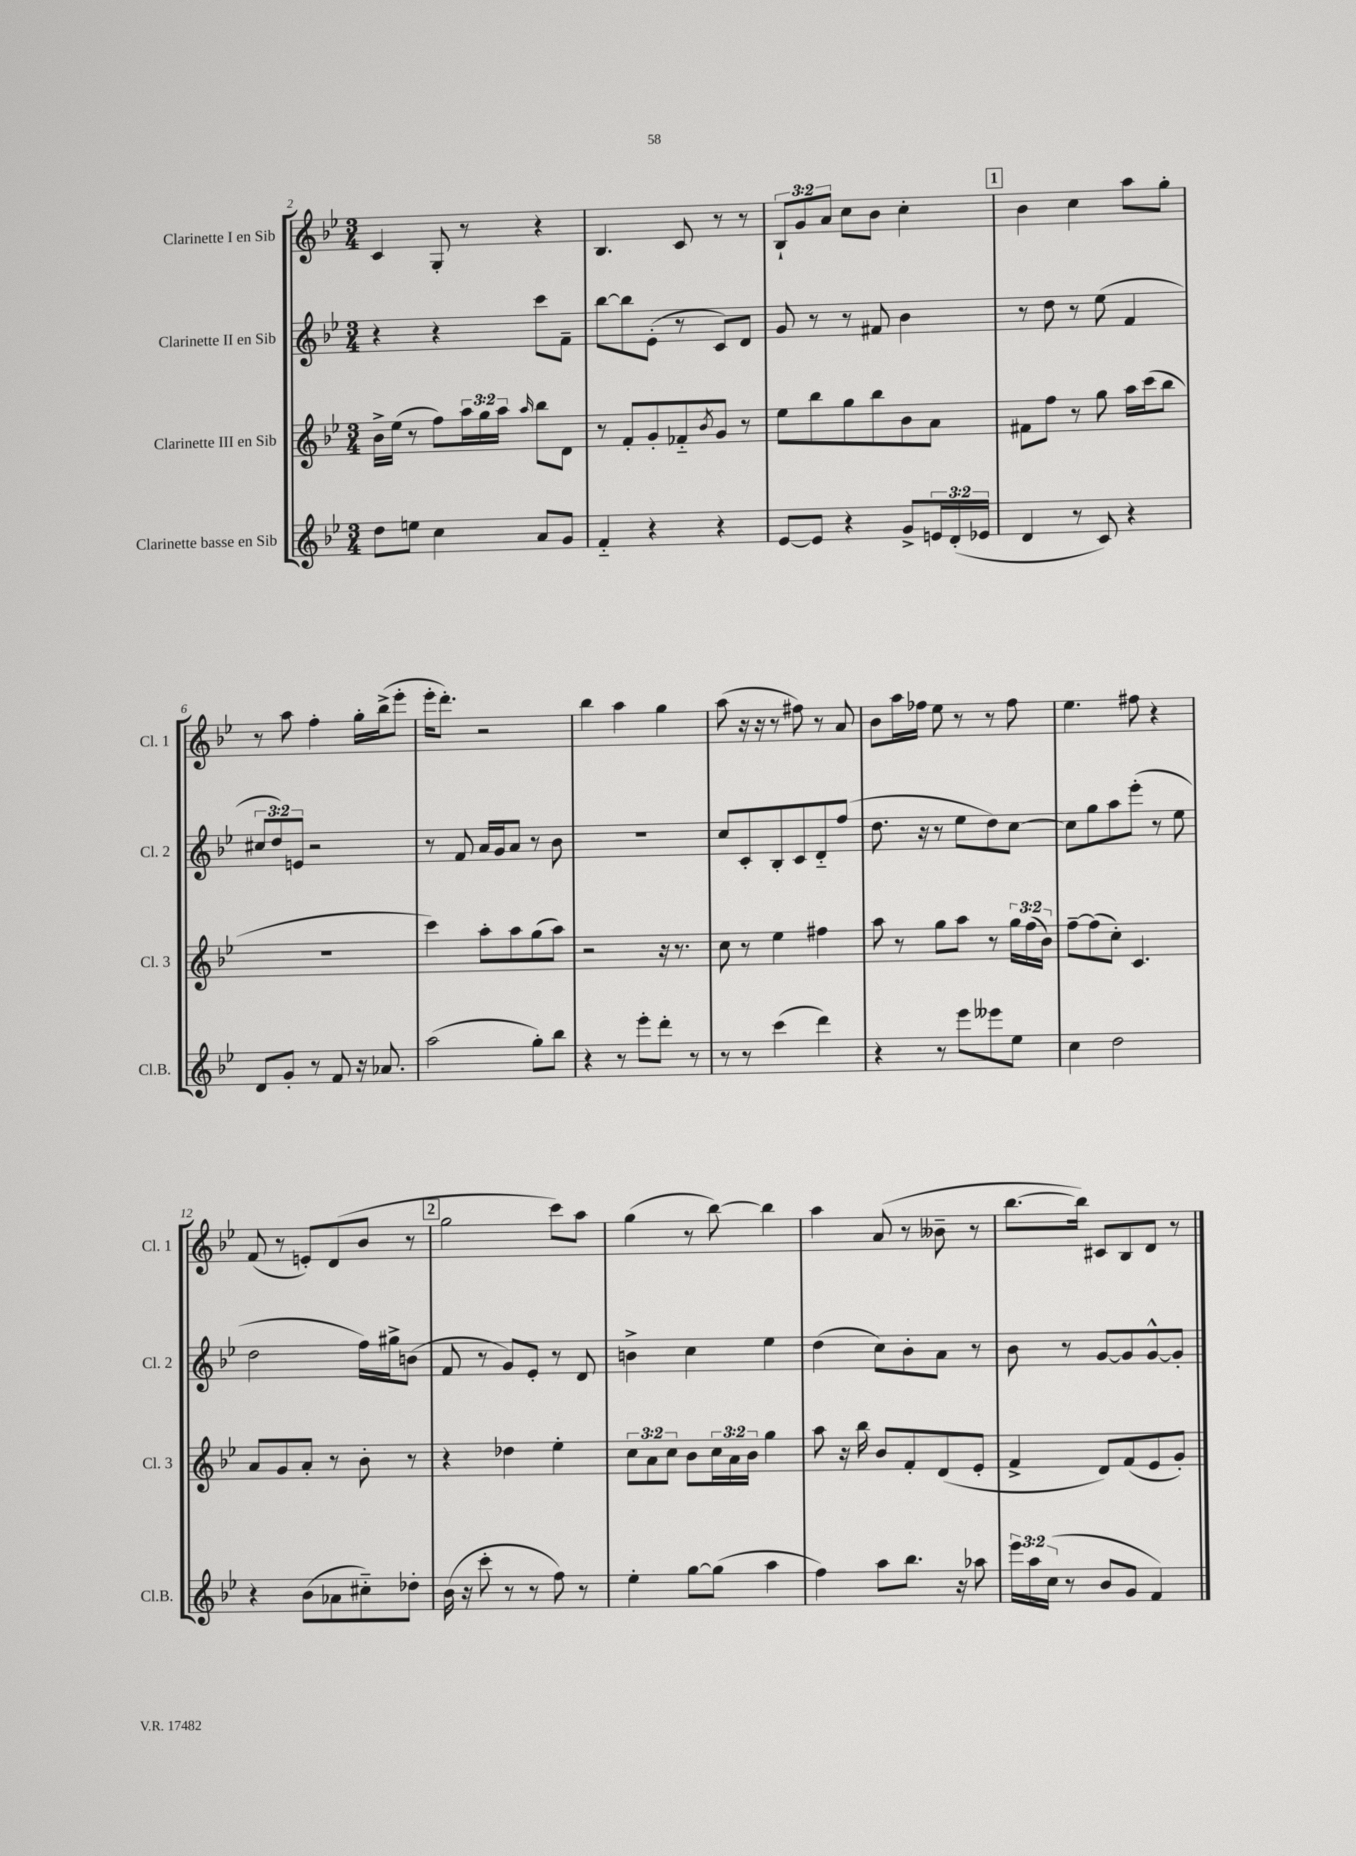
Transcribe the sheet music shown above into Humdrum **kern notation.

**kern	**kern	**kern	**kern
*staff4	*staff3	*staff2	*staff1
*clefG2	*clefG2	*clefG2	*clefG2
*k[b-e-]	*k[b-e-]	*k[b-e-]	*k[b-e-]
*M3/4	*M3/4	*M3/4	*M3/4
8dd	16b-^	4r	4c
.	(16ee-	.	.
8ee	8r	.	.
4cc	8ff)	4r	8G'
.	24aa	.	8r
.	24gg	.	.
.	24aa	.	.
.	16qqaa	.	.
8a	8bb-	8ccc	4r
8g	8d	8f~	.
=	=	=	=
4f'~	8r	[8bb-	4.B-
.	8f'	8bb-]	.
4r	8g'	(8e-'	.
.	8f-'~	8r	8c
.	8qb-	.	.
4r	8g	8c)	8r
.	8r	8d	8r
=	=	=	=
[8e-	8ee-	8g	12B-`
.	.	.	12g
8e-]	8bb-	8r	.
.	.	.	12a
4r	8gg	8r	8cc
.	8bb-	8f#	8b-
8g^	8b-	4b-	4cc'
24e	8a	.	.
(24d'	.	.	.
24e-	.	.	.
=	=	=	=
4d	8f#	8r	4b-
.	8ff	8dd	.
8r	8r	8r	4cc
8c)	8gg	(8ee-	.
4r	16aa	4f	8aa
.	(16ccc	.	.
.	8bb-	.	8gg'
=	=	=	=
8d	2.r	12cc#	8r
.	.	12dd)	.
8g'	.	.	8aa
.	.	12e	.
8r	.	2r	4ff'
8f	.	.	.
16r	.	.	16gg'
8.a-	.	.	(16bb-^
.	.	.	8eee-'
=	=	=	=
(2aa	4ccc)	8r	16eee-'
.	.	.	8.ddd')
.	.	8f	.
.	8aa'	16a	2r
.	.	16g	.
.	8aa	8a	.
8gg')	(8gg	8r	.
8bb-	8aa)	8b-	.
=	=	=	=
4r	2r	2.r	4bb-
8r	.	.	4aa
8eee-'	.	.	.
8ddd'	16r	.	4gg
.	8.r	.	.
8r	.	.	.
=	=	=	=
8r	8cc	8cc	(8aa
8r	8r	8c'	16r
.	.	.	16r
(4ccc	4ee-	8B-'	8r
.	.	8c	8ff#)
4ddd)	4ff#	8d'~	8r
.	.	(8ff	8a
=	=	=	=
4r	8aa	8.dd	8b-
.	8r	.	16aa
.	.	16r	16ff-
8r	8gg	8r	8ee-
8eee-	8aa	8ee-	8r
8eee--	8r	8dd)	8r
8ee-	24gg	[8cc	8ff-
.	(24ff	.	.
.	24b-)	.	.
=	=	=	=
4cc	[8ff~	8cc]	4.ee-
.	(8ff]	8gg	.
2dd	8cc')	8aa	.
.	4.c	(8eee-'	8ff#
.	.	8r	4r
.	.	8ee-	.
=	=	=	=
4r	8a	2dd	(8f
.	8g	.	8r
(8b-	8a'	.	8e')
8a-	8r	.	(8d
8cc#'~)	8b-'	16ff)	8b-
.	.	16gg#^	.
8dd-'	8r	(8b	8r
=	=	=	=
(16b-	4r	8f	2gg
16r	.	.	.
8ccc'	.	8r	.
8r	4dd-	8g)	.
8r	.	8e-'	.
8ff)	4ee-'	8r	8ccc)
8r	.	8d	8aa
=	=	=	=
4ee-'	12cc	4b^	(4gg
.	12a	.	.
.	12cc	.	.
[8gg	8b-	4cc	8r
(8gg]	24cc	.	[8bb-)
.	24a	.	.
.	24b-	.	.
4aa	4gg	4ee-	4bb-]
=	=	=	=
4ff)	8aa	(4dd	4aa
.	16r	.	.
.	16bb-	.	.
8aa	8b-	8cc)	(8a
8.bb-	8f'	8b-'	8r
.	(8d	8a	8b--~
16r	.	.	.
8aa-	8e-'	8r	8r
=	=	=	=
24eee-	4f^	8b-	[8.bb-
24aa	.	.	.
(24cc	.	.	.
8r	.	8r	.
.	.	.	16bb-])
8b-	8d)	[8g	8c#
8g	(8f	8g]	8B-
4f)	8e-	[8g^^	8d
.	8g')	8g']	8r
==	==	==	==
*-	*-	*-	*-
